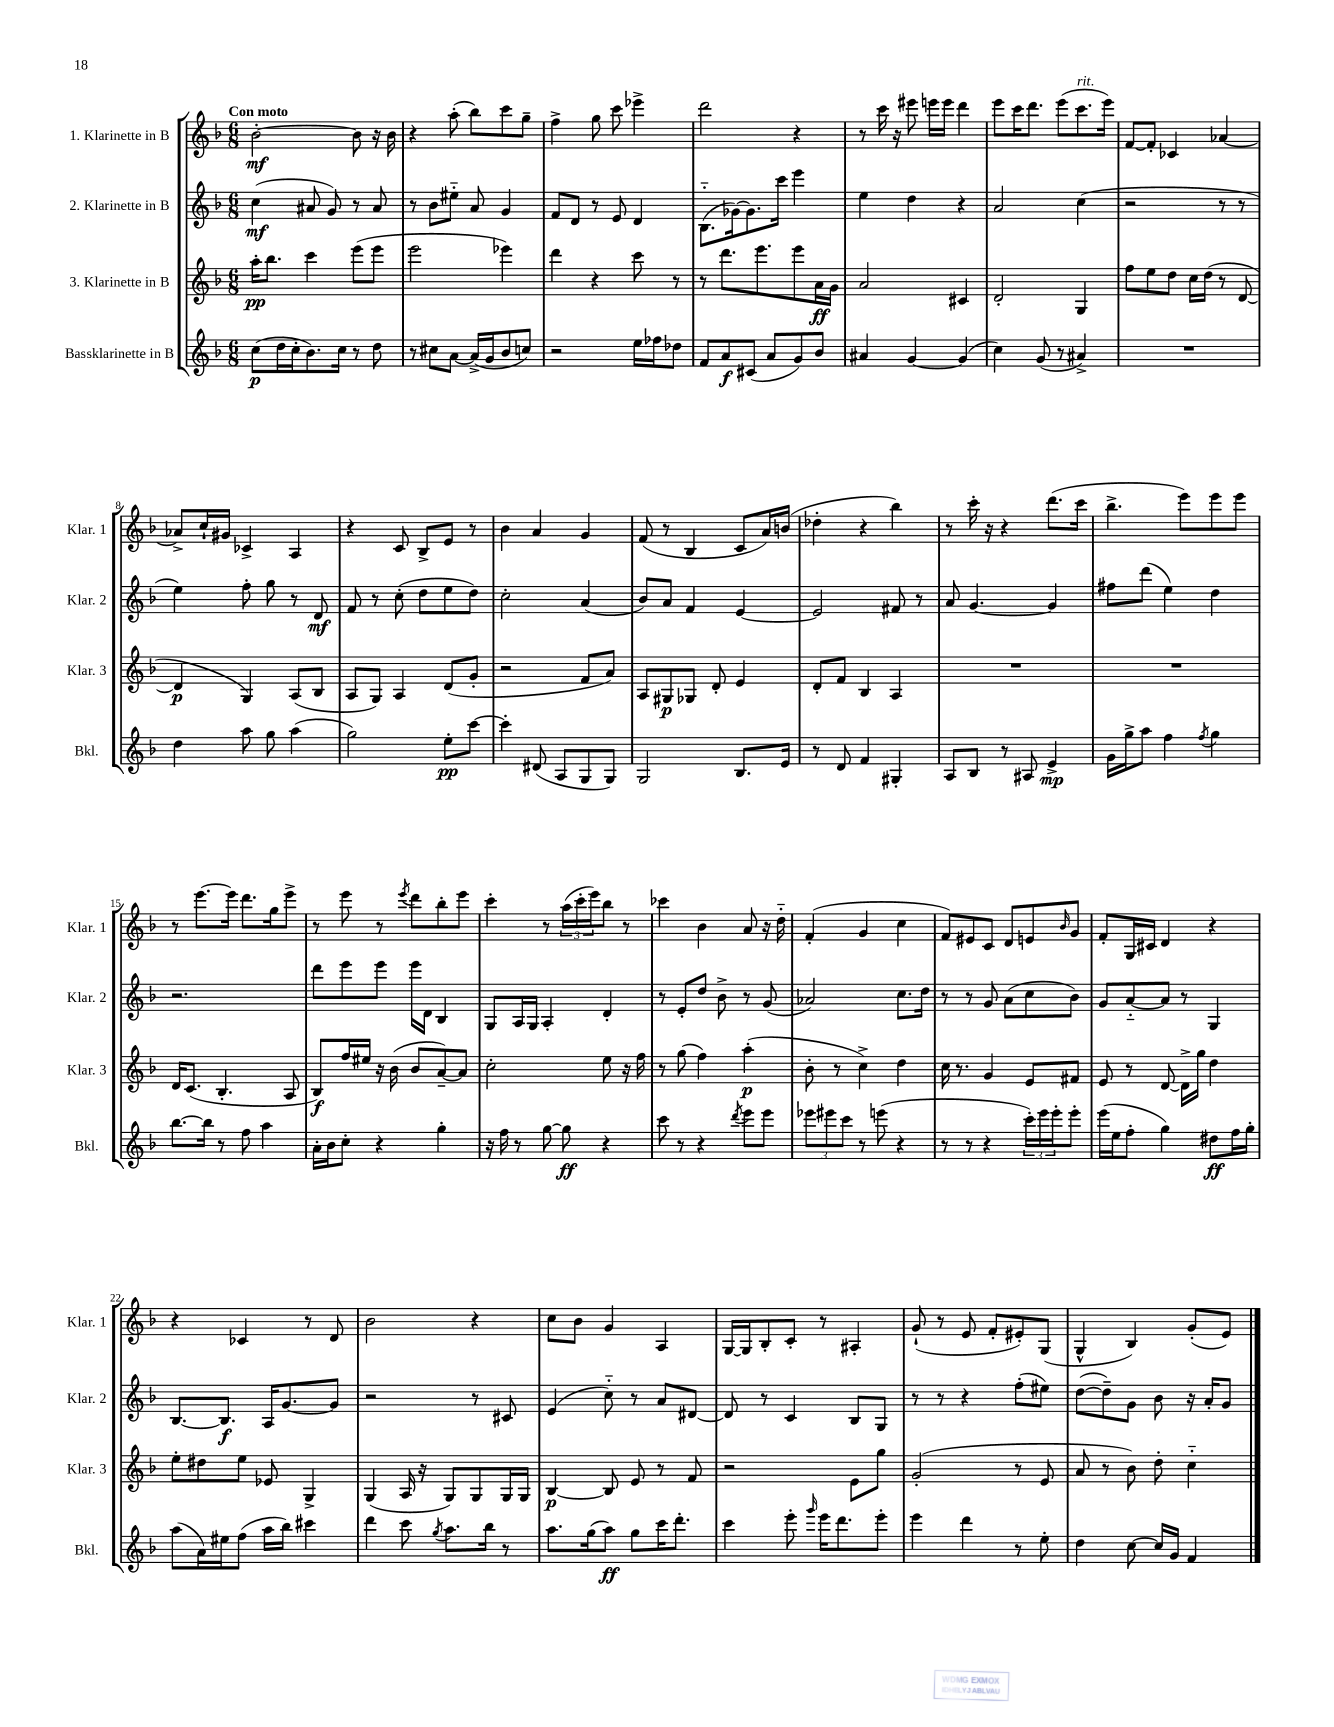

**kern	**dynam	**kern	**dynam	**kern	**dynam	**kern	**dynam
*part4	*part4	*part3	*part3	*part2	*part2	*part1	*part1
*staff4	*staff4	*staff3	*staff3	*staff2	*staff2	*staff1	*staff1
*I"Bassklarinette in B	*	*I"3. Klarinette in B	*	*I"2. Klarinette in B	*	*I"1. Klarinette in B	*
*I'Bkl.	*	*I'Klar. 3	*	*I'Klar. 2	*	*I'Klar. 1	*
*clefG2	*	*clefG2	*	*clefG2	*	*clefG2	*
*k[b-]	*	*k[b-]	*	*k[b-]	*	*k[b-]	*
*M6/8	*	*M6/8	*	*M6/8	*	*M6/8	*
=1	=1	=1	=1	=1	=1	=1	=1
!	!	!	!	!	!	!LO:TX:a:B:t=Con moto	!
(8cc\L	p	16aa'\KL	pp	(4cc\	mf	[2b-'\	mf
.	.	8.bb-\J	.	.	.	.	.
16dd\L	.	.	.	.	.	.	.
16cc'\J	.	.	.	.	.	.	.
8.b-\)	.	4ccc\	.	8a#X/	.	.	.
.	.	.	.	8g/)	.	.	.
16cc\Jk	.	.	.	.	.	.	.
8r	.	(8eee\L	.	8r	.	8b-\]	.
8dd\	.	8eee\J	.	8a#/	.	16r	.
.	.	.	.	.	.	16b-\	.
=2	=2	=2	=2	=2	=2	=2	=2
8r	.	2eee\	.	8r	.	4r	.
8cc#X\L	.	.	.	8b-\L	.	.	.
[8a\J	.	.	.	8ee#X\J	.	(8aa'\	.
(16a^/LL]	.	.	.	8a/	.	8bb-\L)	.
16g/J	.	.	.	.	.	.	.
8b-/	.	4eee-X\)	.	4g/	.	8ccc\	.
8ccn/J)	.	.	.	.	.	8gg~\J	.
=3	=3	=3	=3	=3	=3	=3	=3
2r	.	4ddd\	.	8f/L	.	4ff^\	.
.	.	.	.	8d/J	.	.	.
.	.	4r	.	8r	.	8gg\	.
.	.	.	.	8e/	.	8ccc\	.
16ee\LL	.	8ccc\	.	4d/	.	4eee-X^\	.
16ff-X\J	.	.	.	.	.	.	.
8dd-X\J	.	8r	.	.	.	.	.
=4	=4	=4	=4	=4	=4	=4	=4
8f/L	.	8r	.	(8.B-\L	.	2ddd\	.
8a/	f	8.ddd\L	.	.	.	.	.
.	.	.	.	[16g-X\k)	.	.	.
(8c#X/J	.	.	.	8.g-\]	.	.	.
.	.	8.eee\	.	.	.	.	.
8a/L	.	.	.	.	.	.	.
.	.	.	.	16ccc\Jk	.	.	.
8g/)	.	8eee\	.	4eee\	.	4r	.
8b-/J	.	16a\L	ff	.	.	.	.
.	.	16g\JJ	.	.	.	.	.
=5	=5	=5	=5	=5	=5	=5	=5
4a#X/	.	2a/	.	4ee\	.	8r	.
.	.	.	.	.	.	16ccc\	.
.	.	.	.	.	.	16r	.
[4g/	.	.	.	4dd\	.	8eee#X\	.
.	.	.	.	.	.	16eeen\LL	.
.	.	.	.	.	.	16eee\JJ	.
(4g/]	.	4c#X/	.	4r	.	4ddd\	.
=6	=6	=6	=6	=6	=6	=6	=6
4cc\)	.	2d'/	.	2a/	.	8eee\L	.
.	.	.	.	.	.	16ccc\K	.
.	.	.	.	.	.	8.ddd\J	.
(8g/	.	.	.	.	.	.	.
8r	.	.	.	.	.	(8eee\L	.
!	!	!	!	!	!	!LO:TX:a:i:t=rit.	!
4a#X^/)	.	4G/	.	(4cc\	.	8.ccc\	.
.	.	.	.	.	.	16eee\Jk)	.
=7	=7	=7	=7	=7	=7	=7	=7
2.r	.	8ff\L	.	2r	.	[8f/L	.
.	.	8ee\	.	.	.	8f'/J]	.
.	.	8dd\J	.	.	.	4c-X/	.
.	.	16cc\LL	.	.	.	.	.
.	.	(16dd\JJ	.	.	.	.	.
.	.	8r	.	8r	.	[4a-X/	.
.	.	[8d/	.	8r	.	.	.
!!LO:LB:g=z
=8	=8	=8	=8	=8	=8	=8	=8
4dd\	.	4d/]	p	4ee\)	.	8a-X^/L]	.
.	.	.	.	.	.	16cc`/L	.
.	.	.	.	.	.	16g#X/JJ	.
8aa\	.	4G/)	.	8ff'\	.	4c-X^/	.
8gg\	.	.	.	8gg\	.	.	.
(4aa\	.	(8A/L	.	8r	.	4A/	.
.	.	8B-/J	.	8d/	mf	.	.
=9	=9	=9	=9	=9	=9	=9	=9
2gg\)	.	8A/L	.	8f/	.	4r	.
.	.	8G/J)	.	8r	.	.	.
.	.	4A/	.	(8cc'\	.	8c/	.
.	.	.	.	8dd\L	.	8B-^/L	.
8ee'\L	pp	(8d/L	.	8ee\	.	8e/J	.
[8ccc\J	.	8g'/J	.	8dd\J)	.	8r	.
=10	=10	=10	=10	=10	=10	=10	=10
4ccc'\]	.	2r	.	2cc'\	.	4b-\	.
(8d#X/	.	.	.	.	.	4a/	.
8A/L	.	.	.	.	.	.	.
8G/	.	8f/L	.	(4a/	.	4g/	.
8G/J)	.	8a/J)	.	.	.	.	.
=11	=11	=11	=11	=11	=11	=11	=11
2G/	.	8A/L	.	8b-/L)	.	(8f/	.
.	.	8G#X/	p	8a/J	.	8r	.
.	.	8G-X/J	.	4f/	.	4B-/	.
.	.	8d'/	.	.	.	.	.
8.B-/L	.	4e/	.	[4e/	.	8c/L	.
.	.	.	.	.	.	16a/L)	.
16e/Jk	.	.	.	.	.	(16bn/JJ	.
=12	=12	=12	=12	=12	=12	=12	=12
8r	.	8d'/L	.	2e/]	.	4dd-X'\	.
8d/	.	8f/J	.	.	.	.	.
4f/	.	4B-/	.	.	.	4r	.
4G#X'/	.	4A/	.	8f#X/	.	4bb-\)	.
.	.	.	.	8r	.	.	.
=13	=13	=13	=13	=13	=13	=13	=13
8A/L	.	2.r	.	8a/	.	8r	.
8B-/J	.	.	.	[4.g/	.	16ccc'\	.
.	.	.	.	.	.	16r	.
8r	.	.	.	.	.	4r	.
8A#X/	.	.	.	.	.	.	.
4e^/	mp	.	.	4g/]	.	(8.ddd\L	.
.	.	.	.	.	.	16ccc\Jk	.
=14	=14	=14	=14	=14	=14	=14	=14
16g\LL	.	2.r	.	8ff#X\L	.	4.bb-^\	.
16gg^\J	.	.	.	.	.	.	.
8aa\J	.	.	.	(8ddd\J	.	.	.
4ff\	.	.	.	4ee\)	.	.	.
.	.	.	.	.	.	8eee\L)	.
8qff/	.	.	.	.	.	.	.
4gg\	.	.	.	4dd\	.	8eee\	.
.	.	.	.	.	.	8eee\J	.
!!LO:LB:g=z
=15	=15	=15	=15	=15	=15	=15	=15
[8.bb-\L	.	16d/KL	.	2.r	.	8r	.
.	.	(8.c/J	.	.	.	.	.
.	.	.	.	.	.	[8.eee\L	.
16bb-\Jk]	.	.	.	.	.	.	.
8r	.	4.B-'/	.	.	.	.	.
.	.	.	.	.	.	16eee\Jk]	.
8ff\	.	.	.	.	.	8.ddd\L	.
4aa\	.	.	.	.	.	.	.
.	.	.	.	.	.	16gg\k	.
.	.	8A/	.	.	.	8eee^\J	.
=16	=16	=16	=16	=16	=16	=16	=16
16a'\LL	.	8B-/L)	f	8ddd\L	.	8r	.
16b-\J	.	.	.	.	.	.	.
8cc'\J	.	16ff/L	.	8eee\	.	8eee\	.
.	.	16ee#X/JJ	.	.	.	.	.
4r	.	16r	.	8eee\J	.	8r	.
.	.	(16b-\	.	.	.	.	.
.	.	.	.	.	.	8qeee/	.
.	.	8b-/L	.	16eee\LL	.	8ddd\L	.
.	.	.	.	16d\JJ	.	.	.
4gg'\	.	[8a~/)	.	4B-/	.	8bb-'\	.
.	.	8a/J]	.	.	.	8eee\J	.
=17	=17	=17	=17	=17	=17	=17	=17
16r	.	2cc'\	.	8G/L	.	4ccc'\	.
16ff\	.	.	.	.	.	.	.
8r	.	.	.	16A/L	.	.	.
.	.	.	.	16G/JJ	.	.	.
[8gg\	.	.	.	4A'/	.	8r	.
8gg\]	ff	.	.	.	.	(24aa\LL	.
.	.	.	.	.	.	24ccc'\	.
.	.	.	.	.	.	24eee\J)	.
4r	.	8ee\	.	4d'/	.	8bb-\J	.
.	.	16r	.	.	.	8r	.
.	.	16ff\	.	.	.	.	.
=18	=18	=18	=18	=18	=18	=18	=18
8ccc\	.	8r	.	8r	.	4ccc-X\	.
8r	.	(8gg\	.	8e'/L	.	.	.
4r	.	4ff\)	.	8dd/J	.	4b-\	.
.	.	.	.	8b-^\	.	.	.
8qddd/	.	.	.	.	.	.	.
8eee\L	.	(4aa'\	p	8r	.	8a/	.
8eee\J	.	.	.	(8g/	.	16r	.
.	.	.	.	.	.	16dd\	.
=19	=19	=19	=19	=19	=19	=19	=19
12eee-X\L	.	8b-'\	.	2a-X/)	.	(4f'/	.
12eee#X\	.	.	.	.	.	.	.
.	.	8r	.	.	.	.	.
12ccc\J	.	.	.	.	.	.	.
8r	.	4cc^\)	.	.	.	4g/	.
(8eeen\	.	.	.	.	.	.	.
4r	.	4dd\	.	8.cc\L	.	4cc\	.
.	.	.	.	16dd\Jk	.	.	.
=20	=20	=20	=20	=20	=20	=20	=20
8r	.	16cc\	.	8r	.	8f/L)	.
.	.	8.r	.	.	.	.	.
8r	.	.	.	8r	.	8e#X/	.
4r	.	4g/	.	8g/	.	8c/J	.
.	.	.	.	(8a\L	.	8d/L	.
24ccc'\LL)	.	8e/L	.	8cc\	.	8en/	.
24eee\	.	.	.	.	.	.	.
24eee'\J	.	.	.	.	.	.	.
.	.	.	.	.	.	16qqb-/	.
8eee'\J	.	8f#X/J	.	8b-\J)	.	8g/J	.
=21	=21	=21	=21	=21	=21	=21	=21
(16eee\LL	.	8e/	.	8g/L	.	8f'/L	.
16ee\J	.	.	.	.	.	.	.
8ff'\J	.	8r	.	[8a/	.	16G/L	.
.	.	.	.	.	.	16c#X/JJ	.
4gg\)	.	[8d/	.	8a/J]	.	4d/	.
.	.	16d^\LL]	.	8r	.	.	.
.	.	16gg\JJ	.	.	.	.	.
8dd#X\L	ff	4dd\	.	4G/	.	4r	.
16ff\L	.	.	.	.	.	.	.
16gg'\JJ	.	.	.	.	.	.	.
!!LO:LB:g=z
=22	=22	=22	=22	=22	=22	=22	=22
(8aa\L	.	8ee'\L	.	[8.B-/L	.	4r	.
16a\L)	.	8dd#X\	.	.	.	.	.
16ee#X\J	.	.	.	8.B-/J]	f	.	.
(8ff\J	.	8ee\J	.	.	.	4c-X/	.
16aa\LL	.	8e-X/	.	16A/KL	.	.	.
16bb-\JJ)	.	.	.	[8.g/	.	.	.
4ccc#X\	.	4G^/	.	.	.	8r	.
.	.	.	.	8g/J]	.	8d/	.
=23	=23	=23	=23	=23	=23	=23	=23
4ddd\	.	(4G/	.	2r	.	2b-\	.
8ccc\	.	16A/	.	.	.	.	.
.	.	16r	.	.	.	.	.
8qgg/	.	.	.	.	.	.	.
8.aa\L	.	8G/L)	.	.	.	.	.
.	.	8G/	.	8r	.	4r	.
16bb-\Jk	.	.	.	.	.	.	.
8r	.	16G/L	.	8c#X/	.	.	.
.	.	16G/JJ	.	.	.	.	.
=24	=24	=24	=24	=24	=24	=24	=24
8.aa\L	.	[4B-/	p	(4e/	.	8cc\L	.
.	.	.	.	.	.	8b-\J	.
(16gg\k	.	.	.	.	.	.	.
8aa\J)	ff	8B-/]	.	8cc\)	.	4g/	.
8gg\L	.	8e/	.	8r	.	.	.
16ccc\K	.	8r	.	8a/L	.	4A/	.
8.ddd'\J	.	.	.	.	.	.	.
.	.	8f/	.	[8d#X/J	.	.	.
=25	=25	=25	=25	=25	=25	=25	=25
4ccc\	.	2r	.	8d#/]	.	[16G/LL	.
.	.	.	.	.	.	16G/J]	.
.	.	.	.	8r	.	8B-'/	.
8eee'\	.	.	.	4c/	.	8c'/J	.
16qqggg/	.	.	.	.	.	.	.
16eee\KL	.	.	.	.	.	8r	.
8.ddd\	.	.	.	.	.	.	.
.	.	8e\L	.	8B-/L	.	4A#X'/	.
8eee'\J	.	8gg\J	.	8G/J	.	.	.
=26	=26	=26	=26	=26	=26	=26	=26
4eee\	.	(2g'/	.	8r	.	(8g`/	.
.	.	.	.	8r	.	8r	.
4ddd\	.	.	.	4r	.	8e/	.
.	.	.	.	.	.	8f'/L	.
8r	.	8r	.	(8ff'\L	.	8e#X'/)	.
8ee'\	.	8e/	.	8ee#X\J)	.	(8G/J	.
=27	=27	=27	=27	=27	=27	=27	=27
4dd\	.	8a/	.	([8dd\L	.	4G^^/	.
.	.	8r	.	8dd~\])	.	.	.
[8cc\	.	8b-\)	.	8g\J	.	4B-/)	.
16cc/LL]	.	8dd'\	.	8b-\	.	.	.
16g/JJ	.	.	.	.	.	.	.
4f/	.	4cc\	.	16r	.	(8g'/L	.
.	.	.	.	16a'/KL	.	.	.
.	.	.	.	8g/J	.	8e/J)	.
==	==	==	==	==	==	==	==
*-	*-	*-	*-	*-	*-	*-	*-
